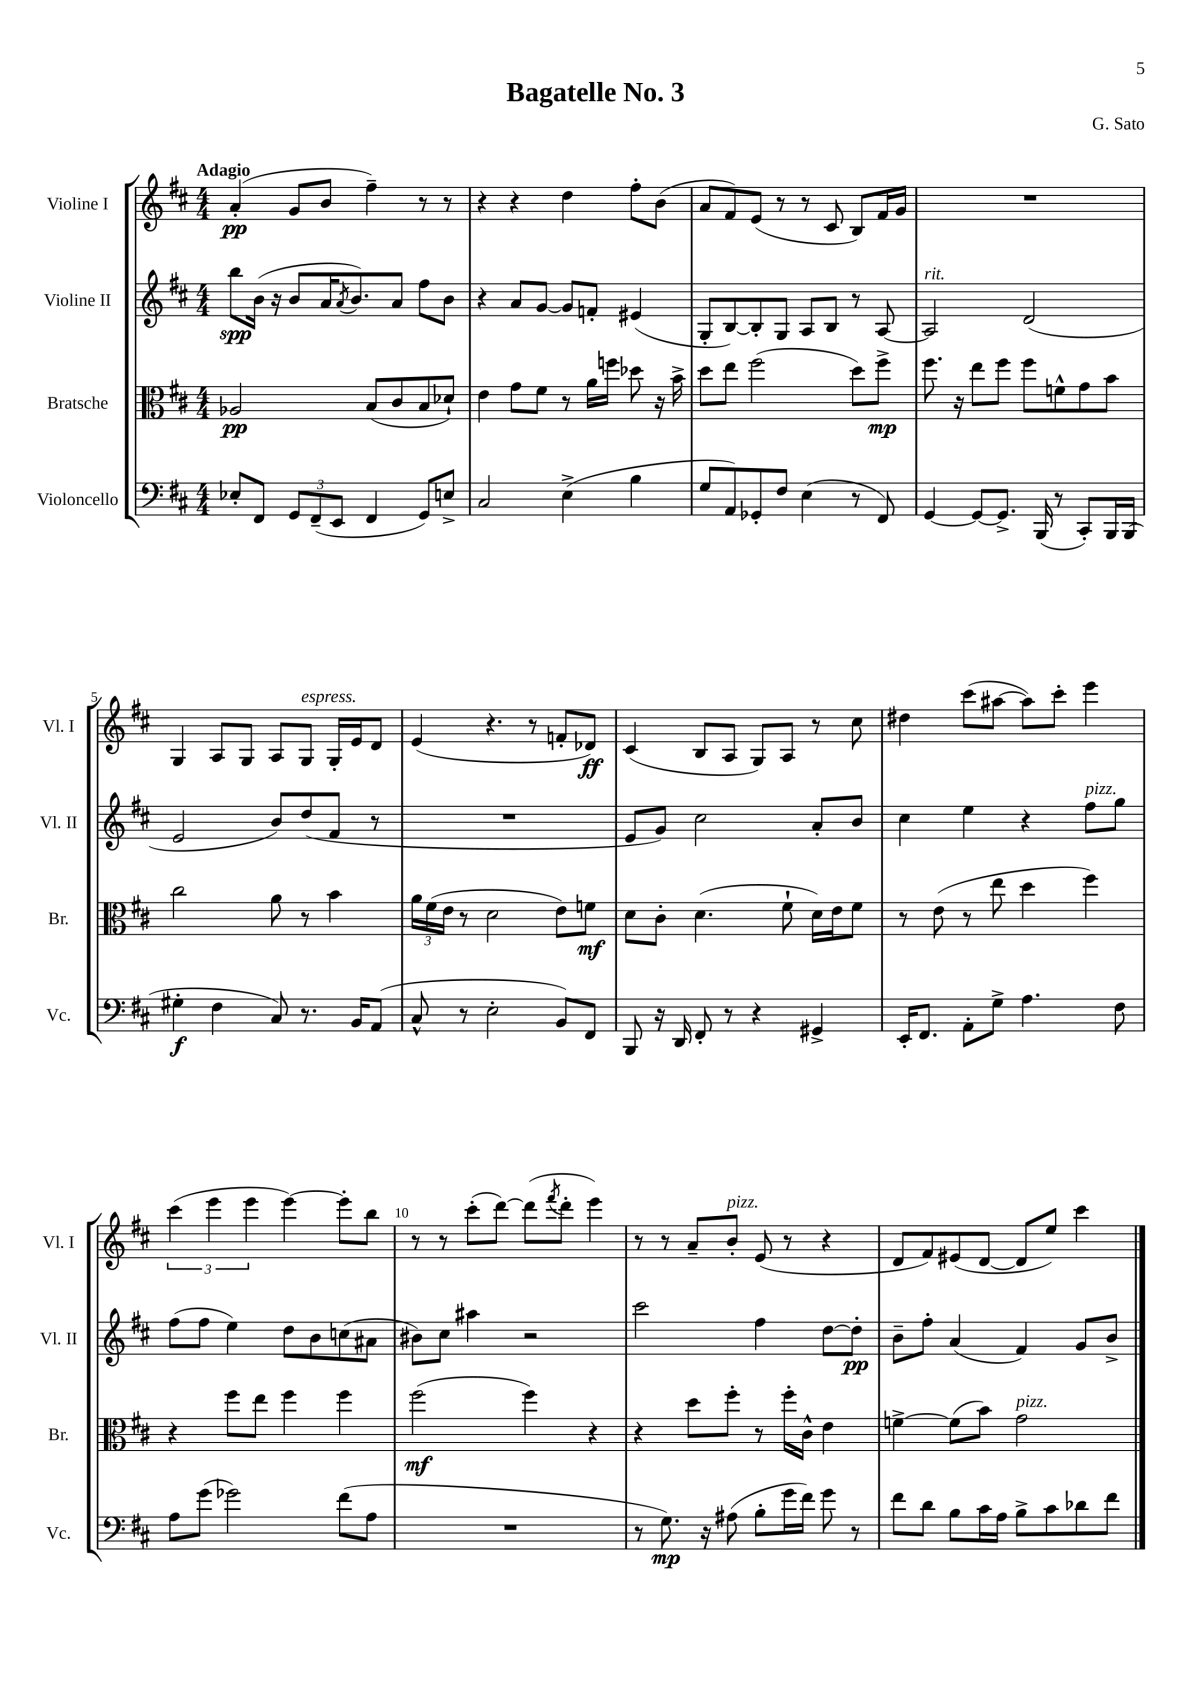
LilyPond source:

\header { title = "Bagatelle No. 3" composer = "G. Sato" }
<<
\new StaffGroup <<
\new Staff = "s0" \with { instrumentName = "Violine I" shortInstrumentName = "Vl. I" } {
    \clef treble \key d \major \numericTimeSignature \time 4/4 \tempo "Adagio"
    a'4-.\pp( g'8 b'8 fis''4--) r8 r8 |
    r4 r4 d''4 fis''8-. b'8( |
    a'8 fis'8) e'8( r8 r8 cis'8 b8) fis'16 g'16 |
    R1 |
    g4 a8 g8 a8 g8^\markup { \italic "espress." } g16-. e'16 d'8 |
    e'4( r4. r8 f'8-. des'8\ff) |
    cis'4( b8 a8 g8) a8 r8 cis''8 |
    dis''4 cis'''8( ais''8~ ais''8) cis'''8-. e'''4 |
    \tuplet 3/2 { cis'''4( e'''4 e'''4 } e'''4~) e'''8-. b''8 |
    r8 r8 cis'''8-.( d'''8~) d'''8( \acciaccatura { fis'''8 } d'''8-. e'''4) |
    r8 r8 a'8-- b'8-.^\markup { \italic "pizz." } e'8( r8 r4 |
    d'8 fis'8) eis'8( d'8~ d'8 e''8) cis'''4 \bar "|." |
}
\new Staff = "s1" \with { instrumentName = "Violine II" shortInstrumentName = "Vl. II" } {
    \clef treble \key d \major \numericTimeSignature \time 4/4
    b''8\spp b'16( r16 b'8 a'16 \acciaccatura { a'8 } b'8.) a'8 fis''8 b'8 |
    r4 a'8 g'8~ g'8 f'8-. eis'4( |
    g8-. b8~) b8-. g8 a8 b8 r8 a8~ |
    a2^\markup { \italic "rit." } d'2( |
    e'2 b'8) d''8( fis'8 r8 |
    R1 |
    e'8 g'8) cis''2 a'8-. b'8 |
    cis''4 e''4 r4 fis''8^\markup { \italic "pizz." } g''8 |
    fis''8( fis''8 e''4) d''8 b'8 c''8( ais'8 |
    bis'8) cis''8 ais''4 r2 |
    cis'''2 fis''4 d''8~ d''8-.\pp |
    b'8-- fis''8-. a'4( fis'4) g'8 b'8-> \bar "|." |
}
\new Staff = "s2" \with { instrumentName = "Bratsche" shortInstrumentName = "Br." } {
    \clef alto \key d \major \numericTimeSignature \time 4/4
    aes2\pp b8( cis'8 b8 des'8-!) |
    e'4 g'8 fis'8 r8 a'16 f''16 des''8 r16 b'16-> |
    d''8 e''8 fis''2( d''8) fis''8->\mp |
    fis''8. r16 e''8 fis''8 fis''8 f'8-^ g'8 b'8 |
    cis''2 a'8 r8 b'4 |
    \tuplet 3/2 { a'16 fis'16( e'16 } r8 d'2 e'8) f'8\mf |
    d'8 cis'8-. d'4.( fis'8-! d'16) e'16 fis'8 |
    r8 e'8( r8 e''8 d''4 fis''4) |
    r4 fis''8 e''8 fis''4 fis''4 |
    fis''2\mf( fis''4) r4 |
    r4 d''8 fis''8-. r8 fis''16-. cis'16-^ e'4 |
    f'4~-> f'8( b'8) g'2^\markup { \italic "pizz." } \bar "|." |
}
\new Staff = "s3" \with { instrumentName = "Violoncello" shortInstrumentName = "Vc." } {
    \clef bass \key d \major \numericTimeSignature \time 4/4
    ees8-. fis,8 \tuplet 3/2 { g,8 fis,8--( e,8 } fis,4 g,8) e8-> |
    cis2 e4->( b4 |
    g8 a,8) ges,8-. fis8 e4( r8 fis,8) |
    g,4~ g,8~ g,8.-> b,,16( r8 cis,8-.) b,,16 b,,16( |
    gis4-.\f fis4 cis8) r8. b,16 a,8( |
    cis8-^ r8 e2-. b,8) fis,8 |
    b,,8 r16 d,16 fis,8-. r8 r4 gis,4-> |
    e,16-. fis,8. a,8-. g8-> a4. fis8 |
    a8 g'8( ges'2) fis'8( a8 |
    R1 |
    r8 g8.\mp) r16 ais8( b8-. g'16 fis'16) g'8 r8 |
    fis'8 d'8 b8 cis'16 a16 b8-> cis'8 des'8 fis'8 \bar "|." |
}
>>
>>
\layout { \context { \Score \override BarNumber.break-visibility = ##(#f #t #t) barNumberVisibility = #(every-nth-bar-number-visible 5) } }
